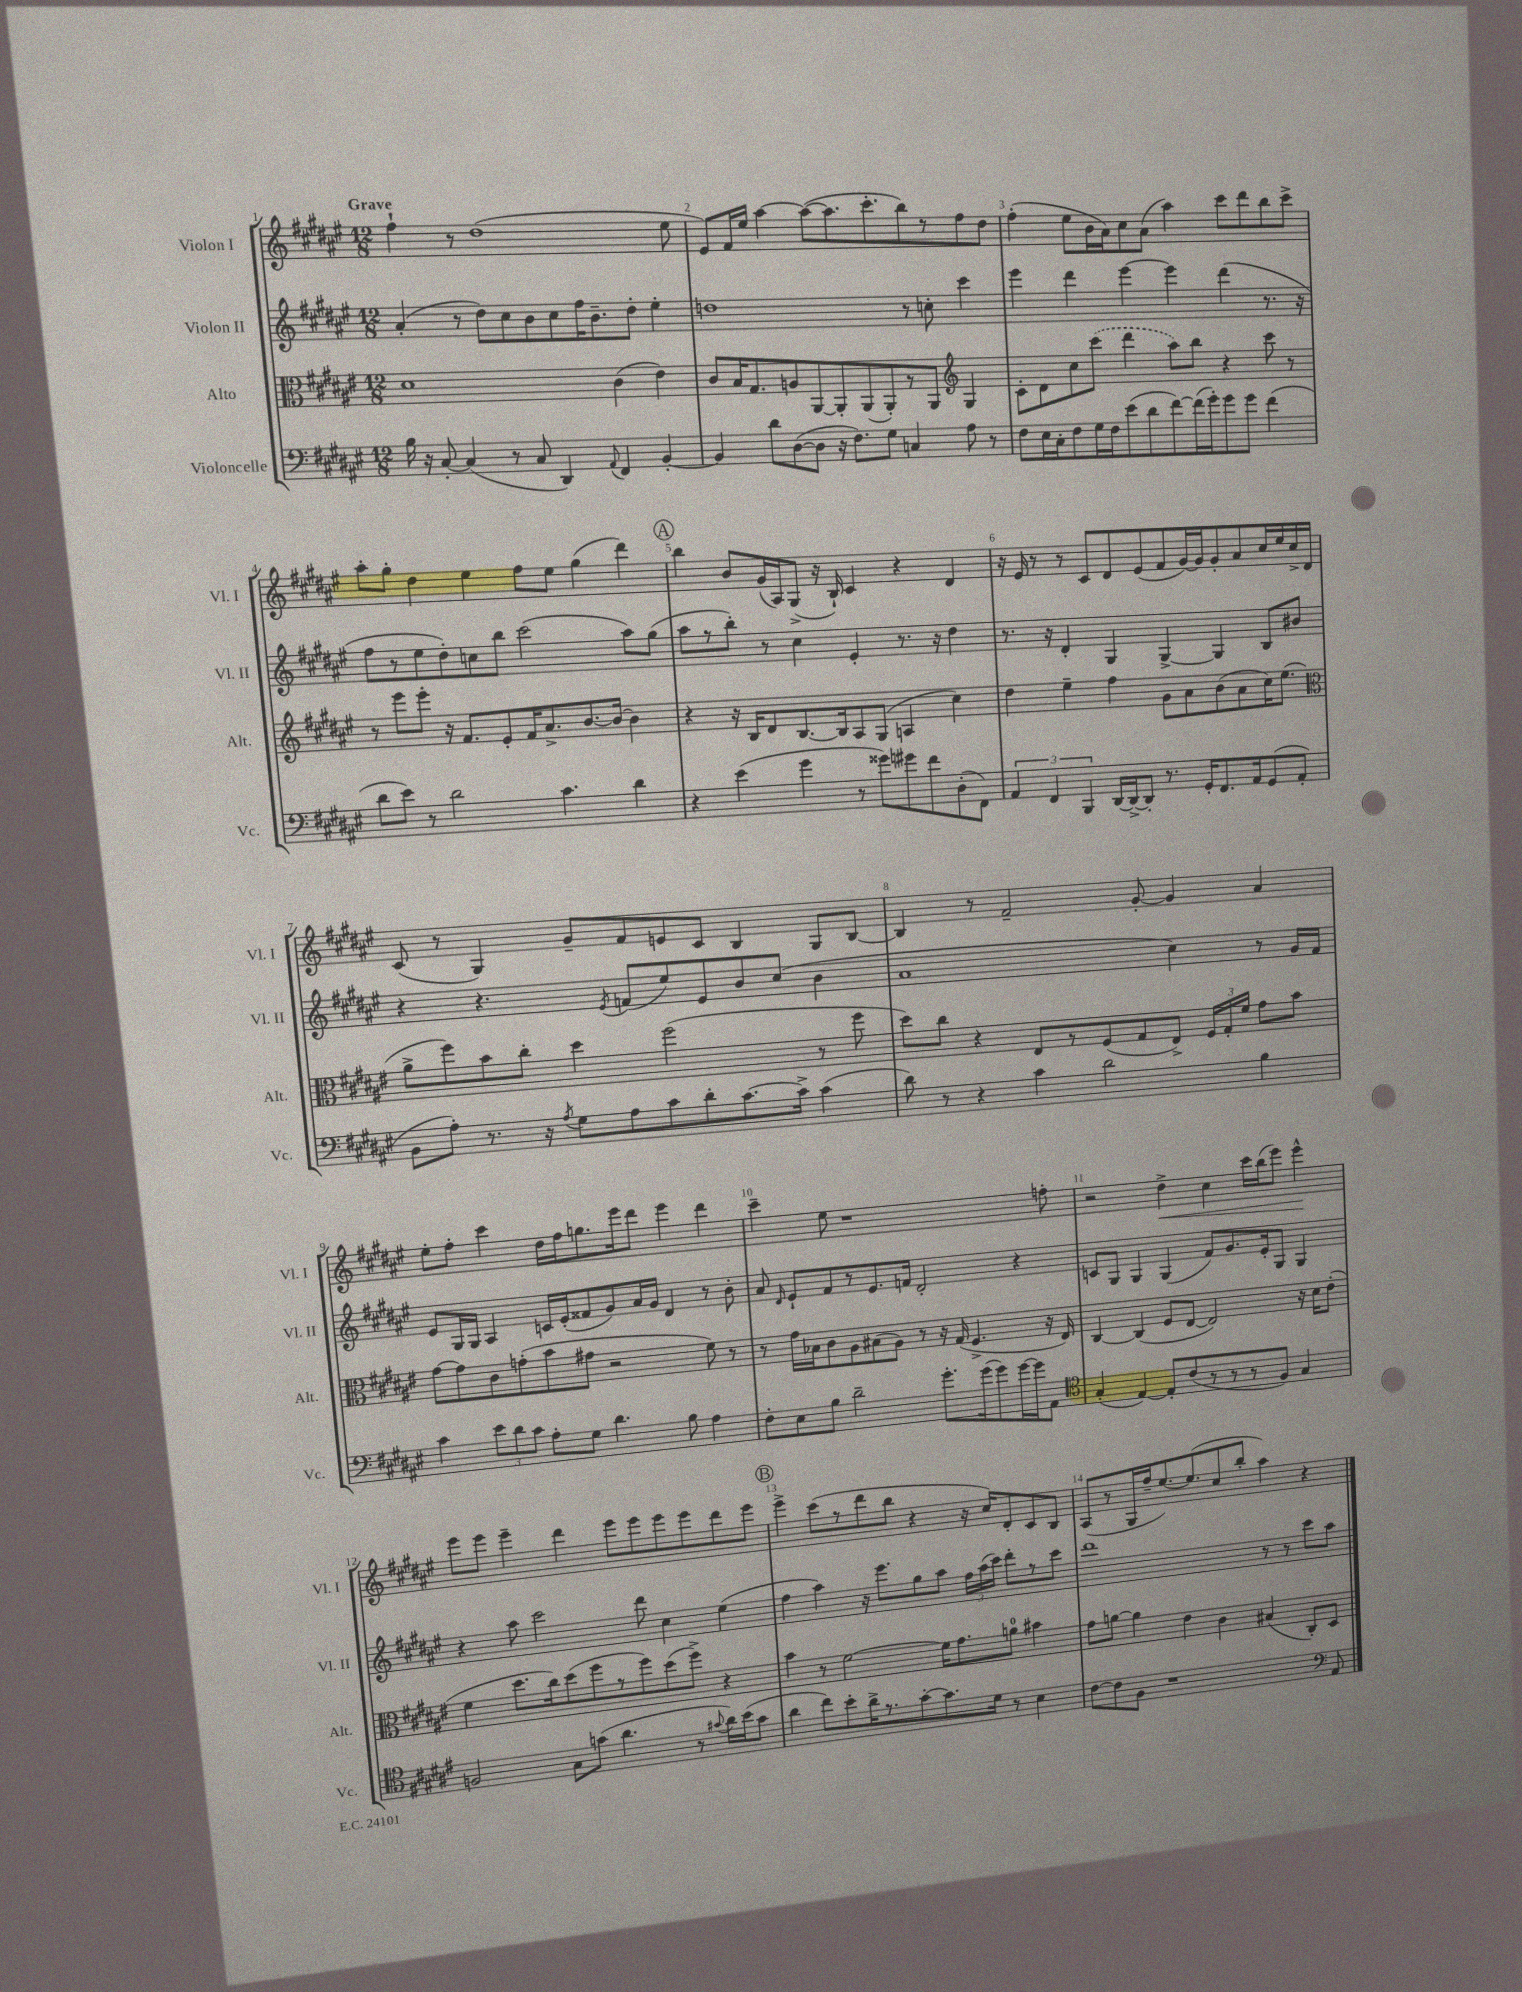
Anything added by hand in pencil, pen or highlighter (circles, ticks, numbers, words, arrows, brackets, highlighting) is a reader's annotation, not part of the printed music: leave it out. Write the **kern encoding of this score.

**kern	**kern	**kern	**kern
*staff4	*staff3	*staff2	*staff1
*clefF4	*clefC3	*clefG2	*clefG2
*k[f#c#g#d#a#e#]	*k[f#c#g#d#a#e#]	*k[f#c#g#d#a#e#]	*k[f#c#g#d#a#e#]
*M12/8	*M12/8	*M12/8	*M12/8
16B\	1d#	(4a#'/	4ff#`\
16r	.	.	.
[8C#'/	.	.	.
(4C#/]	.	8r	8r
.	.	8dd#\L)	(1dd#
8r	.	8cc#\	.
8C#/	.	8b\	.
4DD#/)	.	8cc#\	.
.	.	16ff#\K	.
.	.	8.b~\	.
8qqAA#/	.	.	.
4FF#/	(4c#\	.	.
.	.	8dd#'\J	.
[4BB'/	4e#\)	4ee#'\	.
.	.	.	8ee#\
=	=	=	=
4BB/]	8c#/L	1dd	8e#/L)
.	16B/K	.	16f#/L
.	8.G#/	.	16ee#/JJ
8d#\L	.	.	[4aa#\
([8D#\	8A/	.	.
8D#\]J	[8AA#/	.	(8aa#\_L
16r	8AA#'/]	.	8.aa#\]
8.F#\L)	.	.	.
.	(8AA#/	.	.
.	.	.	8.ccc#'\
8G#\J	8AA#'/)	.	.
4C/	8r	8r	8bb\)
.	8AA#/J	8cc'\	8r
*	*clefG2	*	*
8A#\	4G#/	4ccc#\	8ff#\
8r	.	.	8dd#\J
=	=	=	=
8F#\L	8c#'\L	4eee#\	(4ff#'\
16E#\L	8d#\	.	.
16C#'\J	.	.	.
8F#\	8cc#\	4ddd#\	8ee#\L
16G#\L	(8ccc#\J	.	16b\L
16F#\J	.	.	16a#\J)
(8e#\	4ddd#\	[4eee#\	8cc#\
8d#\	.	.	(8a#\J
[8f#\)	8aa#\L)	4eee#\]	4aa#\)
(16f#\]L	8bb\J	.	.
16g#'\J)	.	.	.
8g#\	4r	(4ddd#\	8ccc#\L
8g#\J	.	.	8ddd#\
(4f#\	8ccc#\	8.r	8bb\
.	8r	.	8ccc#^\J
.	.	16r	.
=	=	=	=
8d#\L	8r	8ff#\L	8aa#'\L
8e#\J)	8eee#\L	8r	8gg#'\J
8r	8eee#'\J	8ee#\	4dd#\
2d#\	16r	8dd#'\)	.
.	8.f#/L	.	.
.	.	8cc\	4ee#\
.	8e#'/	8bb\J	.
.	16f#/K	(2ccc#\	8ff#\L
.	8.a#^/	.	.
4.c#\	.	.	8ee#\J
.	[8.b/	.	(4gg#\
.	16b/_Jk	.	.
4d#\	4b\]	8aa#\L)	4ddd#\)
.	.	(8gg#\J	.
=	=	=	=
4r	4r	8aa#\L	4bb\
.	.	8r	.
(4e#\	16r	8bb'\J)	8b/L
.	16B/LK	.	.
.	8d#/	8r	(16g#/L
.	.	.	16A#/J)
4g#\	[8.B/	4cc#\	(8G#^/J
.	.	.	16r
.	16B/]k	.	16B`/)
8r	8A#/	4e#'/	4c#/
8g##\L)	(8G#/J	.	.
8g#\	4A/	8.r	4r
8f#\	.	.	.
.	.	16r	.
(8D#'\	4cc#\)	4dd#\	4d#/
8FF#\J)	.	.	.
=	=	=	=
6AA#/	4dd#\	8.r	16r
.	.	.	16e#/
.	.	.	8r
6FF#/	.	.	.
.	.	16r	.
.	4ee#~\	4d#'/	8r
6BBB/	.	.	.
.	.	.	8c#/L
[16DD#/LL	4ff#\	4G#/	8d#/
16DD#^/_J	.	.	.
8DD#'/]J	.	.	(8e#/
8.r	8g#\L	[4G#^/	8f#/
.	8a#\	.	[16g#/L)
16GG#'/LK	.	.	16g#/]J
8.FF#/	(8b\	4G#/]	8g#'/
.	8a#\	.	8a#/
16AA#/k	.	.	.
(8GG#/	16cc#\K)	8B/L	16cc#/L
.	(8.ee#\J	.	16ee#/
8AA#'/J	.	8b#/J	16cc#^/
.	.	.	16d#/JJ
=	=	=	=
*	*clefC3	*	*
8BB\L	8a#^\L	4r	(8c#/
8A#'\J)	8ff#\)	.	8r
8.r	8b\	4.r	4G#/)
.	8cc#'\J	.	.
16r	.	.	.
8qA#/	.	.	.
8G#\L	4dd#\	.	8g#~/L
.	.	8qe#/	.
8A#\	.	(8f/L	8f#/
8c#\	(2ff#\	8ee#/)	8e/
8d#'\	.	8e#/	8c#/J
[8.c#\	.	8b/	4B/
.	.	(8cc#/J	.
16c#^\]Jk	.	.	.
(4c#\	8r	4b\	8G#/L
.	8ff#\	.	[8B/J
=	=	=	=
8d#\)	8dd#\L)	1a#	4B/]
8r	8cc#\J	.	.
4r	4r	.	8r
.	.	.	2f#~/
4c#\	8E#/L	.	.
.	8r	.	.
2d#\	(8F#/	.	.
.	8G#/	.	[8g#'/
.	8E#^/J)	4cc#\)	4g#/]
.	24F#/LL	.	.
.	24G#'/	.	.
.	24f#/JJ	.	.
4B\	8g#\L	8r	4a#/
.	8b\J	16g#/LL	.
.	.	16f#/JJ	.
=	=	=	=
4c#\	[8g#\L	8e#/L	8ee#'\L
.	8g#\]	16G#/L	8ff#'\J
.	.	16G#/JJ	.
12e#\L	8c#\	4A#/	4ccc#\
12d#\	.	.	.
.	(8g'\	.	.
12c#\J	.	.	.
8A#'\L	8b\	16c/LL	16dd#\LL
.	.	(16e#'/J	16ff#\J
8G#\J	8g#\J	8f##/	8.gg\
4.d#\	2r	8g#/)	.
.	.	.	16eee#\k
.	.	16a#/L	8ddd#\J
.	.	16g#/JJ	.
.	.	4d#/	4eee#\
8B\	.	.	.
4A#\	8f#\)	8r	4ddd#\
.	8r	8b'\	.
=	=	=	=
8F#'\L	8r	8a#/	4ccc#~\
.	.	16qqd#/	.
8E#\	16g#\LL	8e#`/L	.
.	16B-\J	.	.
8B\J	8c#\	8f#/	8ee#\
2d#~\	8A#\	8r	1r
.	(8B#\	8.e#/	.
.	8A#\J)	.	.
.	.	16f/Jk	.
.	8r	2d#'/	.
8.g#'\L	16r	.	.
.	(16G#/	.	.
.	4.F#^/	.	.
(16g#\k	.	.	.
8g#\)	.	.	.
[16g#\L	.	4r	.
16g#\]J	.	.	.
8AA#\J	16r	.	8ff'\
.	16E#/)	.	.
=	=	=	=
*clefC4	*	*	*
(4G#'/	[4C#/	8c/L	2r
.	.	8G#/J	.
[4E#/)	(4C#/]	4G#/	.
8E#'/]L	8F#/L	(4G#/	4dd#^\
(8c#/	[8E#/J	.	.
8r	2E#/])	8f#/L)	4cc#\
8r	.	8.g#/	.
8r	.	.	16ccc#\LL
.	.	16e#'/k	(16bb\J
8F#/J)	.	8G#/J	8eee#\J)
4G#/	16r	4G#/	4eee#^^\
.	16d#\LK	.	.
.	(8e#'\J	.	.
=	=	=	=
2F/	4f#\	4r	8eee#\L
.	.	.	8eee#\J
.	8.dd#\L	8aa#\	4eee#~\
.	.	2ccc#\	.
.	16cc#\k)	.	.
8G#\L	(8dd#\	.	4ddd#\
(8g\J	8ff#\	.	.
4.a#\	8r	.	8eee#\L
.	8ff#\)	8ddd#\	8eee#\
.	(8dd#\	4cc#\	8eee#\
8r	8ff#^\J)	.	8eee#\
8qqg#/	.	.	.
16a#\LL)	4r	(4ee#\	8ddd#\
(16b\J	.	.	.
8g#\J	.	.	8eee#\J
=	=	=	=
4a#\	4b\	4ff#\	4eee#^\
8cc#\L)	8r	4aa#\)	(8ccc#\L
8b'\	[2f#\	.	8r
16a#^\K	.	16r	8ddd#\
8.r	.	8.eee#\L	.
.	.	.	8bb\J
[8g#'\	.	8gg#\	4r
8.g#\]	16f#\]LK	8aa#\J	.
.	8.g#\	.	.
.	.	24ff#\LL	16r
.	.	(24aa#\	.
16d#\Jk	.	.	16cc#/LK)
.	.	24ccc#\JJ)	.
8r	8a\J	8ddd#'\L	8d#'/
4B\	4b#\	8r	8c#/
.	.	8ccc#\J	8B/J
=	=	=	=
[8c#\L	8g#\L	1ddd#	(8A#/L
8c#\]	[8a\J	.	8r
8F#\J	4a\]	.	16G#/L
.	.	.	16ff#~/J
1r	.	.	[8.ee#/)
.	4e#\	.	.
.	.	.	(8.ee#/]
.	4c#\	.	8cc#/
.	.	.	8bb'/J
.	(4B#/	8r	4aa#\)
.	.	8r	.
.	8C#'/L)	8ccc#\L	4r
*clefF4	*	*	*
8AA#/	8D#/J	8aa#\J	.
==	==	==	==
*-	*-	*-	*-
